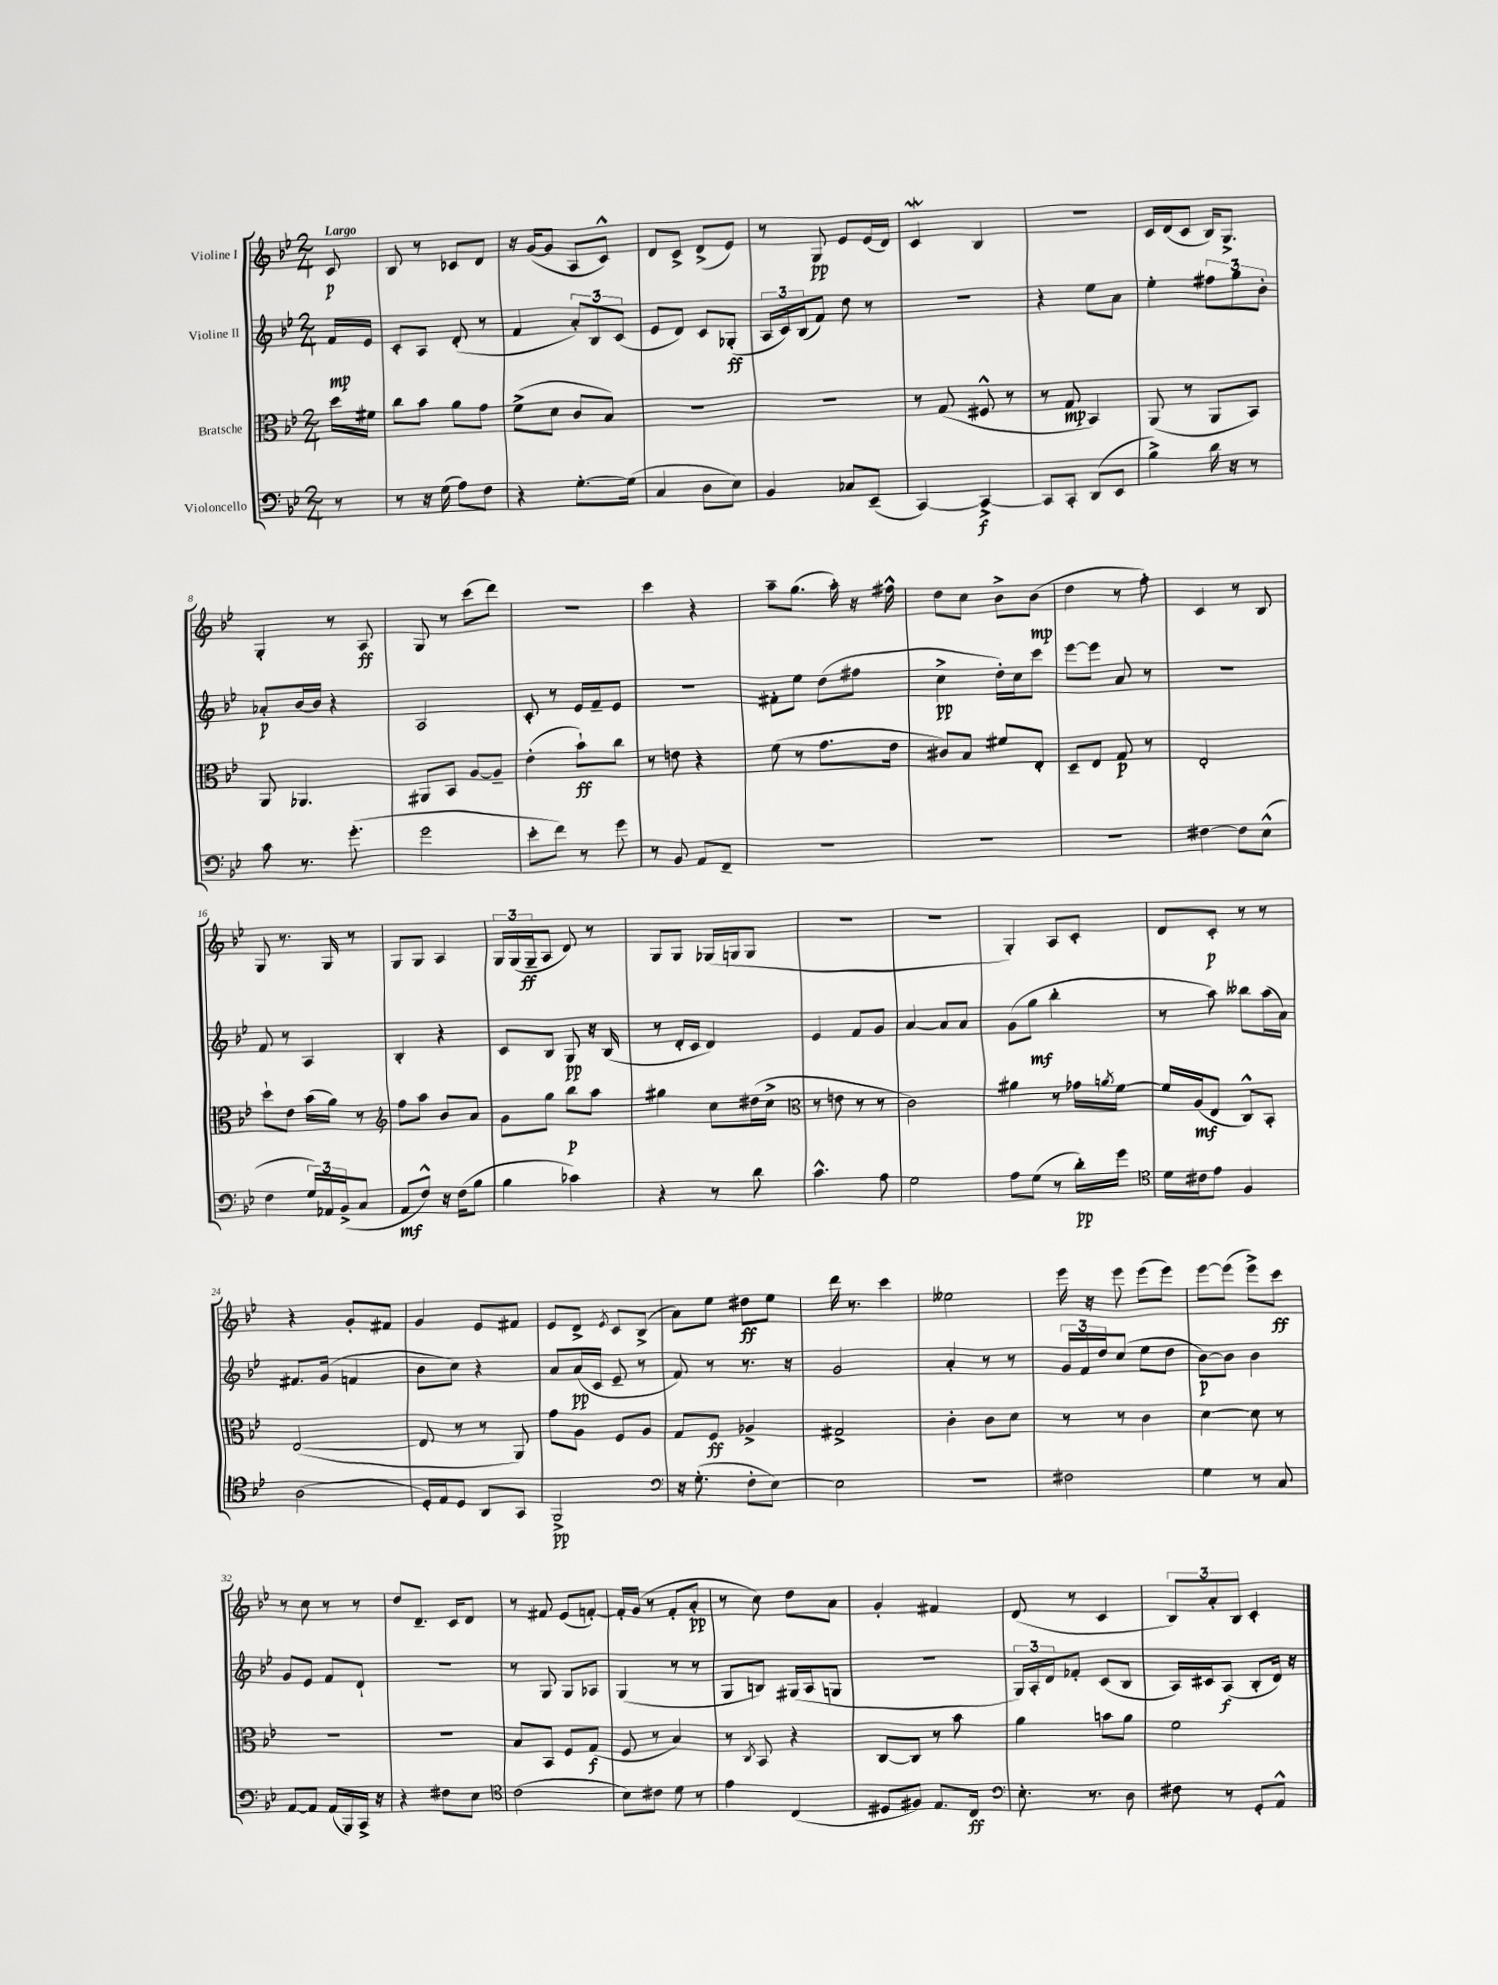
<<
\new StaffGroup <<
\new Staff = "s0" \with { instrumentName = "Violine I" } {
    \clef treble \key bes \major \numericTimeSignature \time 2/4 \partial 8 \tempo "Largo"
    c'8\p |
    bes8 r8 ces'8 d'8 |
    r16 g'16~( g'8 a8 c'8-^) |
    d'8 c'8-> d'8->( ees'8) |
    r8 g8\pp ees'8 ees'16( d'16) |
    c'4\mordent bes4 |
    r2 |
    c'16 d'16( c'8 bes16) g8.-> |
    g4-. r8 a8\ff |
    g8 r8 c'''8( d'''8) |
    r2 |
    c'''4 r4 |
    a''8-- g''8.( a''16-.) r16 fis''16-^ |
    d''8 c''8 bes'8-> bes'8\mp( |
    d''4 r8 f''8-.) |
    c'4 r8 bes8 |
    g8 r8. g16 r8 |
    g8 g8 a4 |
    \tuplet 3/2 { g16 g16( g16--\ff } a8 d'8) r8 |
    g8 g8 ges16( g16 g8 |
    R2 |
    r2 |
    g4-.) a8 c'8-. |
    d'8 c'8-.\p r8 r8 |
    r4 g'8-. fis'8 |
    g'4 ees'8 fis'8 |
    ees'8 d'8-> \acciaccatura { ees'8 } c'8 bes8->( |
    a'8) ees''8 dis''8\ff ees''8 |
    d'''16 r8. c'''4 |
    eeses''2 |
    ees'''16 r16 ees'''8 ees'''8( ees'''8) |
    ees'''8~ ees'''8( ees'''8->) c'''8\ff |
    r8 c''8 r8 r8 |
    d''8 d'8.-- c'16 d'8 |
    r8 fis'8 ees'8( f'8~-.) |
    f'16-. g'16( r8 f'8-. a'8-.\pp |
    r8 c''8) d''8 a'8 |
    g'4-. fis'4 |
    d'8( r8 c'4 |
    \tuplet 3/2 { bes8) a'8-. bes8 } c'4-. \bar "|." |
}
\new Staff = "s1" \with { instrumentName = "Violine II" } {
    \clef treble \key bes \major \numericTimeSignature \time 2/4 \partial 8
    f'16\mp ees'16 |
    c'8-. a8 d'8-.( r8 |
    f'4 \tuplet 3/2 { a'8-.) bes8 c'8( } |
    ees'8 d'8) c'8 ges8-.\ff( |
    \tuplet 3/2 { a16 c'16) bes16( } f'8) d''8 r8 |
    R2 |
    r4 ees''8 a'8 |
    ees''4-. \tuplet 3/2 { fis''8 g''8 bes'8-. } |
    aes'8-.\p bes'16~ bes'16 r4 |
    a2 |
    c'8-. r8 ees'16 f'16-- ees'8 |
    r2 |
    fis'8-. ees''8 d''8( fis''8 |
    c''4->\pp d''16-.) c''16 c'''8 |
    ees'''8~ ees'''8 a'8 r8 |
    R2 |
    f'8 r8 a4 |
    bes4-. r4 |
    c'8 bes8 g8\pp r16 bes16( |
    r8 d'16-. c'16 d'4) |
    ees'4 f'8 g'8 |
    a'4~ a'8 a'8 |
    g'8( g''8\mf bes''4-. |
    r8 a''8) beses''8 a''16( a'16) |
    fis'8. g'16( f'4 |
    bes'8 c''8) r4 |
    a'8 a'16\pp( c'16 ees'8-- r8 |
    f'8) r8 r8. r16 |
    g'2 |
    a'4-. r8 r8 |
    \tuplet 3/2 { g'16 f'16 d''16 } c''8( ees''8 d''8 |
    bes'8~\p) bes'8 bes'4 |
    g'8 ees'8 f'8 d'8-! |
    R2 |
    r8 g8 g8 aes8 |
    g4( r8 r8 |
    g8 b8) gis16( a16 g8 |
    R2 |
    \tuplet 3/2 { g16) a16-. d'16 } fes'8-. c'8( bes8 |
    a16) cis'16 a8\f( bes8-. d'16) r16 \bar "|." |
}
\new Staff = "s2" \with { instrumentName = "Bratsche" } {
    \clef alto \key bes \major \numericTimeSignature \time 2/4 \partial 8
    d''16 fis'16 |
    c''8 bes'8 a'8 g'8 |
    f'8->( d'8 c'8 bes8) |
    R2 |
    R2 |
    r8 g8( fis8-^ r8 |
    r8 g8\mp bes,4) |
    a,8( r8 a,8 bes,8) |
    a,8 aes,4. |
    ais,8 bes,8 a8~ a8-- |
    ees'4-.( bes'8-!\ff) c''8 |
    r8 e'8 r4 |
    f'8( r8 g'8. ees'16 |
    cis'8) bes8 fis'8 ees8-. |
    d8-- ees8 g8\p r8 |
    ees2-. |
    d''8-! ees'8 bes'16( a'16) r8 |
    \clef treble f''8 a''8 bes'8 a'8 |
    g'8 g''8 bes''8\p a''8 |
    gis''4 c''8 dis''16( c''16-> |
    \clef alto r8 e'8 r8 r8 |
    c'2) |
    ais'4 r8 ges'16 \acciaccatura { a'8 } f'16~ |
    f'16 a16\mf( ees8 c8-^) bes,8-. |
    ees2~( |
    ees8 r8 r8 a,8) |
    g'8 a8 f8 a8 |
    g8 f8\ff aes4-> |
    gis2-> |
    c'4-. c'8 d'8 |
    r8 r8 c'4 |
    d'4~ d'8 r8 |
    R2 |
    R2 |
    bes8 bes,8 f8 g8\f( |
    f8 r8 bes4) |
    r8 \acciaccatura { c8 } bes,8 r4 |
    c8~ c8 r8 bes'8 |
    a'4 b'8 a'8 |
    f'2 \bar "|." |
}
\new Staff = "s3" \with { instrumentName = "Violoncello" } {
    \clef bass \key bes \major \numericTimeSignature \time 2/4 \partial 8
    r8 |
    r8 r16 g16( a8) f8 |
    r4 g8.~-. g16( |
    c4 d8 ees8) |
    bes,4 ces8 ees,8--( |
    c,4~) c,4~->\f |
    c,8 c,8-. d,8( ees,8 |
    bes4->) d'16 r16 r8 |
    c'8 r8. g'8.-.( |
    g'2 |
    ees'8-. f'8) r8 g'8 |
    r8 bes,8 a,8 f,8-- |
    R2 |
    R2 |
    R2 |
    fis4~ fis8 ees8-^( |
    f4 \tuplet 3/2 { g16) aes,16 bes,16->( } c8 |
    a,8\mf f8-^) r16 f16( bes8 |
    bes4 ces'4) |
    r4 r8 d'8 |
    c'4.-^ a8 |
    g2 |
    a8 g8( r8 d'16-.\pp) g'16 |
    \clef tenor d'16 cis'16 ees'8 f4 |
    a2( |
    d16-.) ees16 d8 a,8 g,8 |
    f,2->\pp |
    \clef bass r16 g8.-.( f8-. ees8~) |
    ees2 |
    R2 |
    fis2 |
    g4 r8 c8 |
    a,8~ a,8 a,16( bes,,16) c,16-> r16 |
    r4 fis8 ees8 |
    \clef tenor c'2( |
    bes8) cis'8 d'8 r8 |
    ees'4 c4( |
    dis8 fis8) ees8. c16\ff |
    \clef bass ees8.-. r8. d8 |
    fis8 r8 g,8-. a,8-^ \bar "|." |
}
>>
>>
